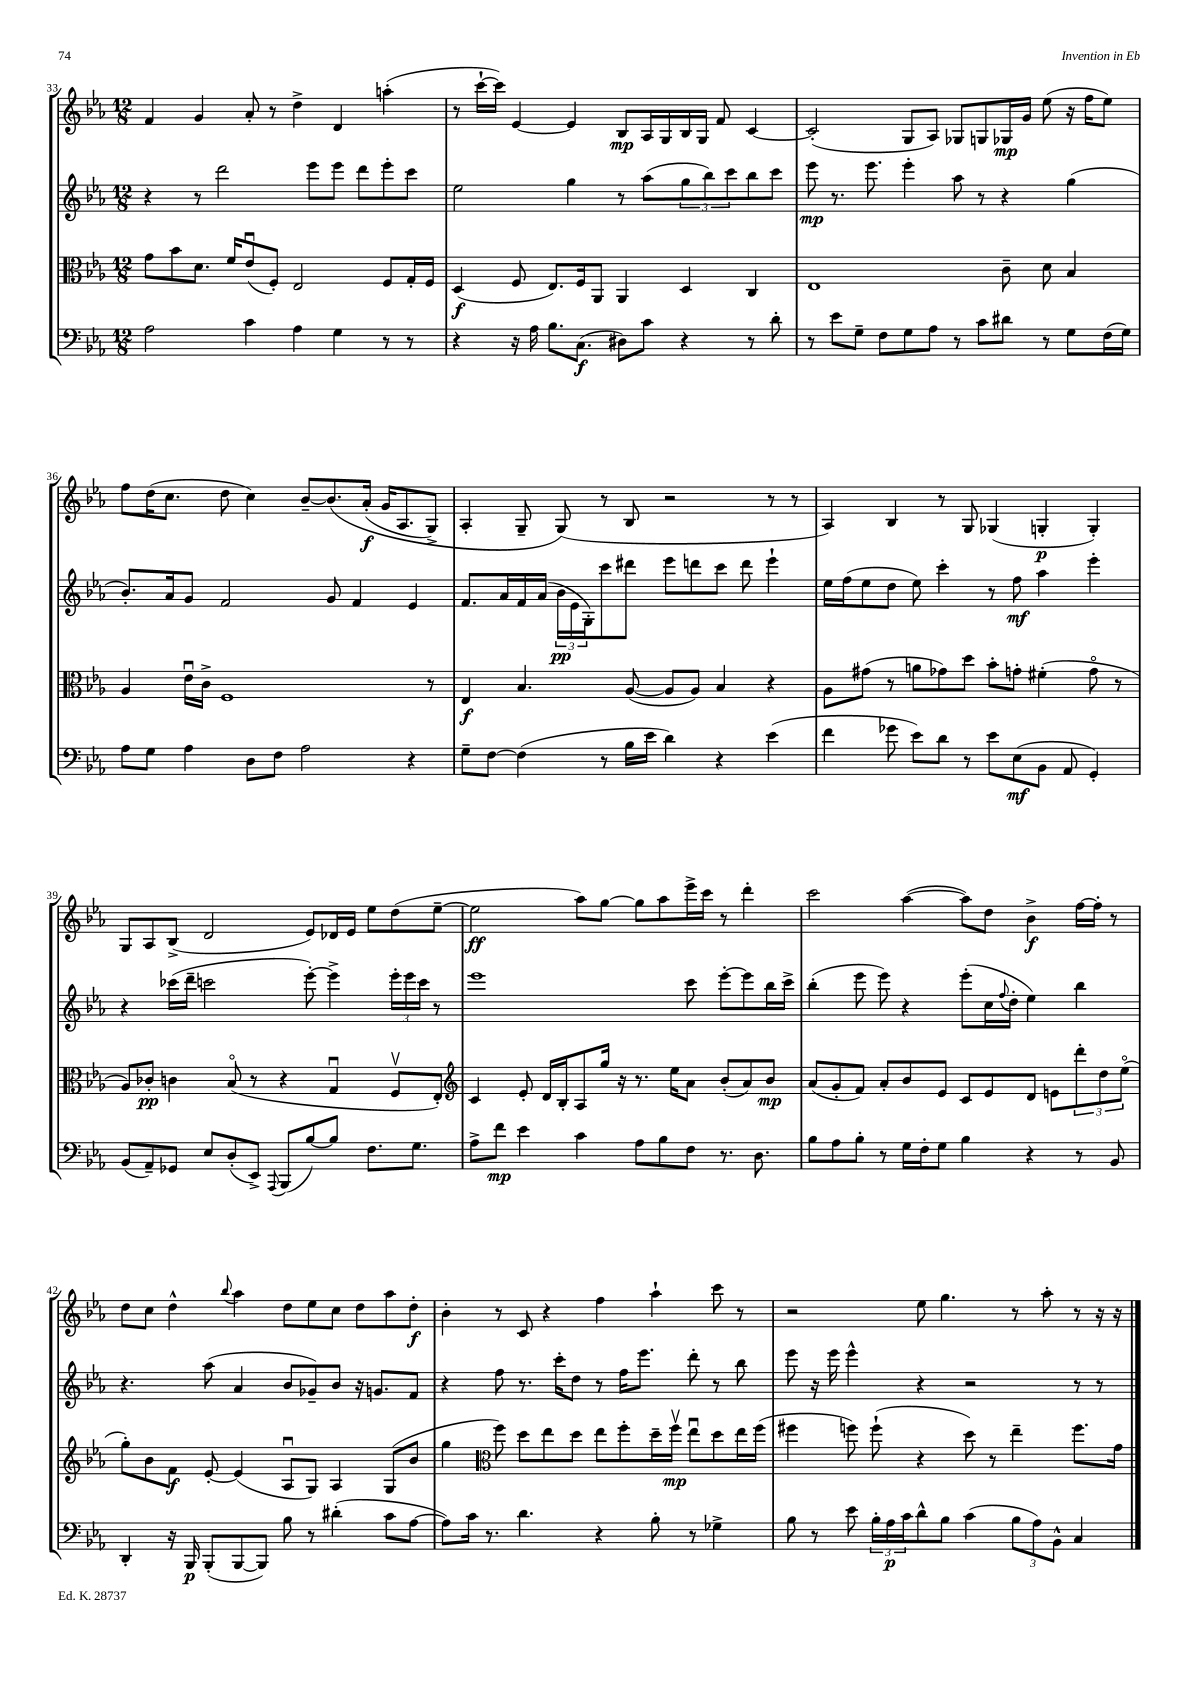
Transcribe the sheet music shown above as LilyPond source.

<<
\new StaffGroup <<
\new Staff = "s0" {
    \clef treble \key ees \major \numericTimeSignature \time 12/8
    f'4 g'4 aes'8-. r8 d''4-> d'4 a''4-.( |
    r8 c'''16~-! c'''16) ees'4~ ees'4 bes8\mp aes16 g16 bes16 g16 f'8 c'4~ |
    c'2-.( g8 aes8) ges8 g8 ges16\mp g'16 ees''8( r16 f''16 ees''8) |
    f''8 d''16( c''8. d''8 c''4) bes'8~-- bes'8.\( aes'16-.\f( g'16 aes8. g8->) |
    aes4-. g8-- g8(\) r8 bes8 r2 r8 r8 |
    aes4) bes4 r8 g8 ges4( g4-.\p g4-.) |
    g8 aes8 bes8->( d'2 ees'8) des'16 ees'16 ees''8 d''8( ees''8~-- |
    ees''2\ff aes''8) g''8~ g''8 aes''8 ees'''16-> c'''16 r8 d'''4-. |
    c'''2 aes''4~( aes''8) d''8 bes'4->\f f''16~ f''16-. r8 |
    d''8 c''8 d''4-^ \appoggiatura { bes''8 } aes''4 d''8 ees''8 c''8 d''8 aes''8 d''8-.\f |
    bes'4-. r8 c'8 r4 f''4 aes''4-! c'''8 r8 |
    r2 ees''8 g''4. r8 aes''8-. r8 r16 r16 \bar "|." |
}
\new Staff = "s1" {
    \clef treble \key ees \major \numericTimeSignature \time 12/8
    r4 r8 d'''2 ees'''8 ees'''8 d'''8 ees'''8-. c'''8 |
    ees''2 g''4 r8 aes''8( \tuplet 3/2 { g''8 bes''8) c'''8 } bes''8 c'''8 |
    ees'''8\mp r8. ees'''8. ees'''4-. aes''8 r8 r4 g''4( |
    bes'8.-.) aes'16 g'8 f'2 g'8 f'4 ees'4 |
    f'8. aes'16 f'16 aes'16( \tuplet 3/2 { bes'16\pp ees'16 g16-.) } c'''8 dis'''8 ees'''8 d'''8 c'''8 d'''8 ees'''4-! |
    ees''16 f''16( ees''8 d''8 ees''8) c'''4-. r8 f''8\mf aes''4 ees'''4-. |
    r4 ces'''16( d'''16-- c'''2 ees'''8~-.) ees'''4-> \tuplet 3/2 { ees'''16-. ees'''16 c'''16 } r8 |
    ees'''1 c'''8 ees'''8~-. ees'''8 bes''16 c'''16-> |
    bes''4-.( ees'''8 ees'''8) r4 ees'''8-.( c''16 \appoggiatura { f''8 } d''16-. ees''4) bes''4 |
    r4. aes''8( aes'4 bes'8 ges'8--) bes'8 r16 g'8. f'8 |
    r4 f''8 r8. c'''16-. d''8 r8 f''16 ees'''8. d'''8-. r8 bes''8 |
    ees'''8 r16 ees'''16 ees'''4-^ r4 r2 r8 r8 \bar "|." |
}
\new Staff = "s2" {
    \clef alto \key ees \major \numericTimeSignature \time 12/8
    g'8 bes'8 d'8. f'16 ees'8\downbow( f8-.) ees2 f8 g16-. f16 |
    d4\f( f8 ees8.) f16 aes,8 aes,4 d4 c4 |
    ees1 c'8-- d'8 bes4 |
    aes4 ees'16\downbow c'16-> f1 r8 |
    ees4\f bes4. aes8~( aes8 aes8) bes4 r4 |
    aes8 gis'8( r8 a'8 ges'8) d''8 bes'8-. g'8-. fis'4-.( g'8\flageolet r8 |
    aes8) ces'8-.\pp c'4 bes8\flageolet( r8 r4 g4\downbow f8\upbow ees8-.) |
    \clef treble c'4 ees'8-. d'16 bes16-. aes8 g''16 r16 r8. ees''16 aes'8 bes'8-.( aes'8) bes'8\mp |
    aes'8( g'8-. f'8) aes'8-. bes'8 ees'8 c'8 ees'8 d'8 e'8 \tuplet 3/2 { d'''8-. d''8 ees''8\flageolet( } |
    g''8-.) bes'8 f'8\f ees'8~-. ees'4( aes8\downbow g8) aes4 g8( bes'8 |
    g''4 \clef alto f''8) d''8 ees''8 d''8 ees''8 f''8-. d''16-- f''16\upbow\mp ees''8\downbow d''8 ees''16 f''16( |
    fis''4 f''8) f''8-!( r4 d''8) r8 ees''4-- f''8. g'16 \bar "|." |
}
\new Staff = "s3" {
    \clef bass \key ees \major \numericTimeSignature \time 12/8
    aes2 c'4 aes4 g4 r8 r8 |
    r4 r16 aes16 bes8. c8.\f( dis8) c'8 r4 r8 d'8-. |
    r8 ees'8 g8-- f8 g8 aes8 r8 c'8 dis'8 r8 g8 f16( g16) |
    aes8 g8 aes4 d8 f8 aes2 r4 |
    g8-- f8~ f4( r8 bes16 ees'16 d'4) r4 ees'4( |
    f'4 ges'8 ees'8) d'8 r8 ees'8 ees8\mf( bes,8 aes,8 g,4-.) |
    bes,8( aes,8--) ges,8 ees8 d8-.( ees,8->) \appoggiatura { aes,,8 } bes,,8( bes8~) bes8 f8. g8. |
    aes8-> f'8\mp ees'4 c'4 aes8 bes8 f8 r8. d8. |
    bes8 aes8 bes8-. r8 g16 f16-. g8 bes4 r4 r8 bes,8 |
    d,4-. r16 bes,,16\p bes,,8-.( bes,,8~ bes,,8) bes8 r8 dis'4-.( c'8 aes8~ |
    aes8) c'16 r8. d'4. r4 bes8-. r8 ges4-> |
    bes8 r8 ees'8 \tuplet 3/2 { bes16-. aes16\p c'16 } d'8-^ bes8 c'4( \tuplet 3/2 { bes8 aes8) bes,8-^ } c4 \bar "|." |
}
>>
>>
\layout { \context { \Score currentBarNumber = #33 } }
